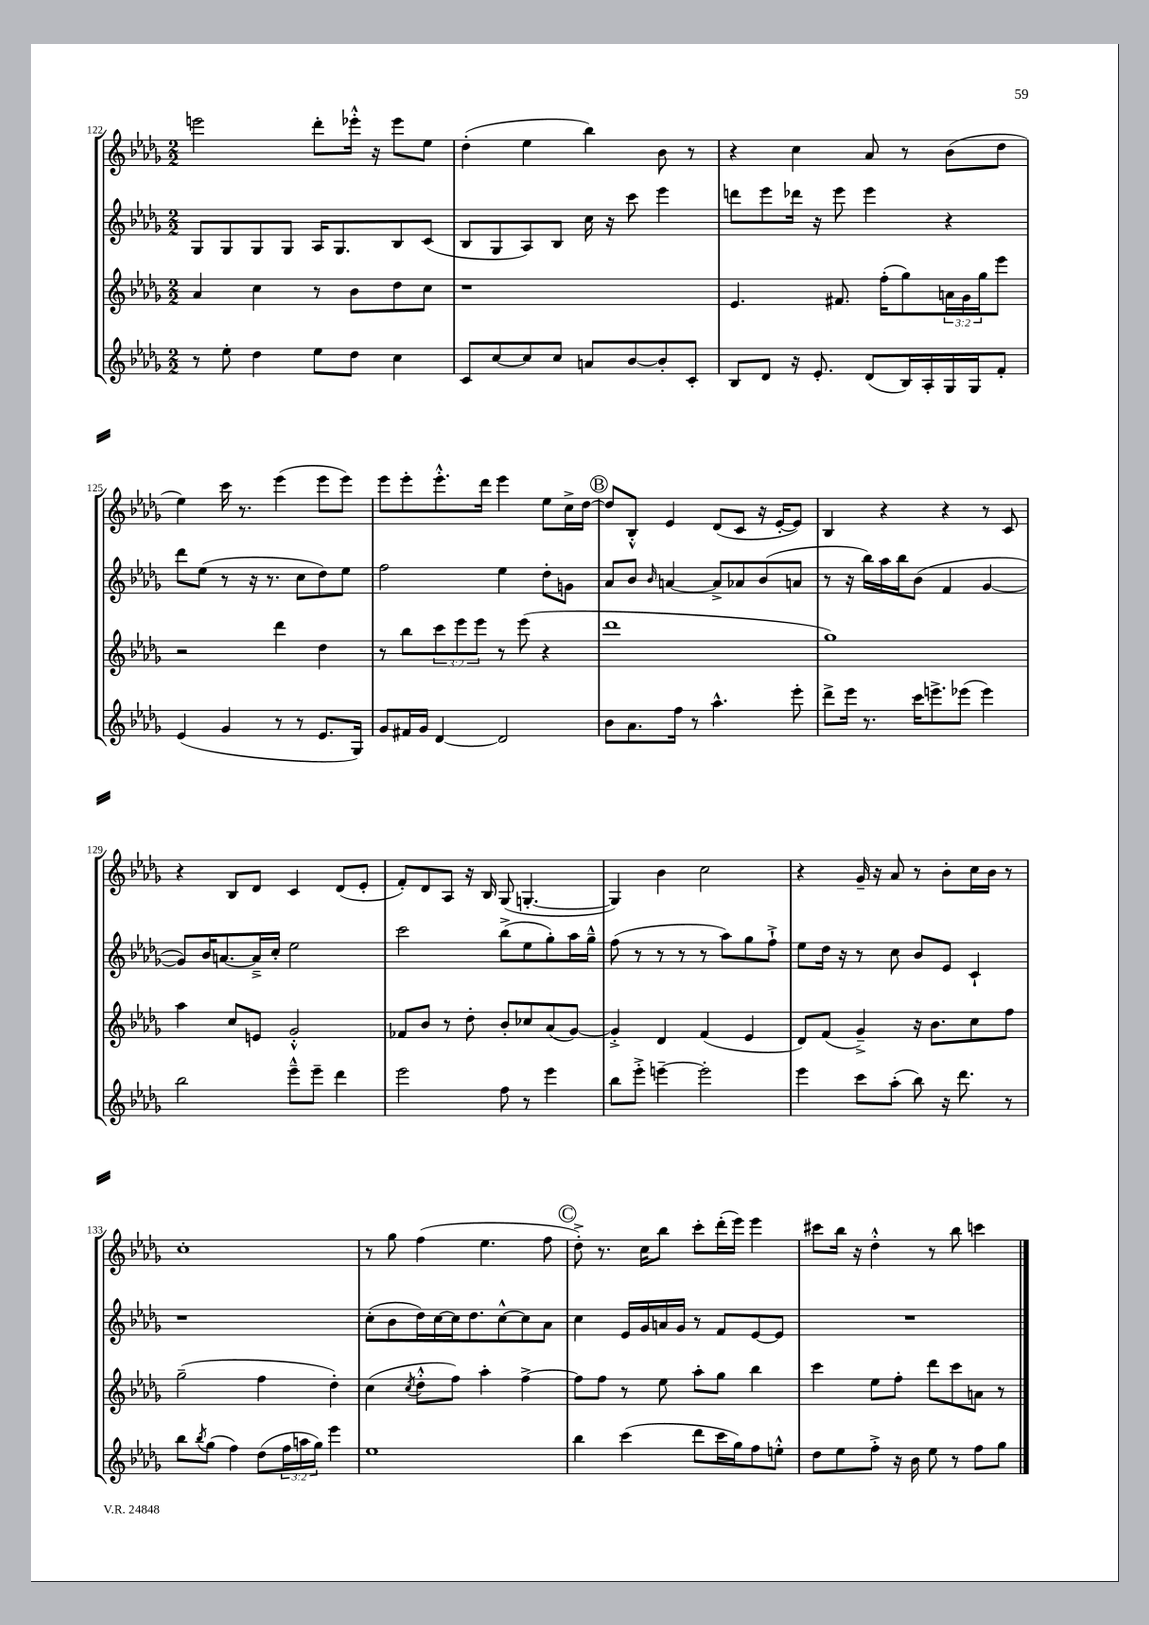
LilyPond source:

<<
\new StaffGroup <<
\new Staff = "s0" {
    \clef treble \key des \major \numericTimeSignature \time 2/2
    e'''2 des'''8-. ees'''16-.-^ r16 ees'''8 ees''8 |
    des''4-.( ees''4 bes''4) bes'8 r8 |
    r4 c''4 aes'8 r8 bes'8( des''8 |
    ees''4) c'''16 r8. ees'''4( ees'''8 ees'''8) |
    ees'''8 ees'''8-. ees'''8.-.-^ des'''16 ees'''4 ees''8 c''16-> des''16~ |
    \mark \markup { \circle "B" } des''8 bes8-.-^ ees'4 des'8( c'8 r16 ees'16~-. ees'8) |
    bes4 r4 r4 r8 c'8 |
    r4 bes8 des'8 c'4 des'8( ees'8-. |
    f'8-.) des'8 aes8 r16 bes16 ges8( g4.~-. |
    g4) bes'4 c''2 |
    r4 ges'16-- r16 aes'8 r8 bes'8-. c''16 bes'16 r8 |
    c''1-. |
    r8 ges''8 f''4( ees''4. f''8 |
    \mark \markup { \circle "C" } des''8-.->) r8. c''16 bes''8 c'''8-. des'''16-.( ees'''16) ees'''4 |
    cis'''8 bes''16 r16 des''4-.-^ r8 bes''8 c'''4 \bar "|." |
}
\new Staff = "s1" {
    \clef treble \key des \major \numericTimeSignature \time 2/2
    ges8 ges8 ges8 ges8 aes16 ges8. bes8 c'8( |
    bes8 ges8 aes8) bes8 c''16 r16 c'''8 ees'''4 |
    d'''8 ees'''8 des'''16 r16 ees'''8 ees'''4 r4 |
    des'''8 ees''8( r8 r16 r8. c''8 des''8) ees''8 |
    f''2 ees''4 des''8-. g'8 |
    \mark \markup { \circle "B" } aes'8 bes'8 \grace { bes'16 } a'4~ a'8-> aes'8 bes'8( a'8 |
    r8 r16 bes''16) aes''16 bes''16 bes'8( f'4 ges'4~ |
    ges'8) bes'16 a'8.~ a'16---> c''16-. ees''2 |
    c'''2 bes''8->( ees''8 ges''8-.) aes''16 ges''16---^ |
    f''8( r8 r8 r8 r8 aes''8) ges''8 f''8-!-> |
    ees''8 des''16 r16 r8 c''8 bes'8 ees'8 c'4-! |
    r1 |
    c''8-.( bes'8 des''16) c''16~ c''16 des''8. c''8~-^ c''8 aes'8 |
    \mark \markup { \circle "C" } c''4 ees'16 ges'16 a'16 ges'16 r8 f'8 ees'8~ ees'8 |
    R1 \bar "|." |
}
\new Staff = "s2" {
    \clef treble \key des \major \numericTimeSignature \time 2/2 \override Staff.TupletNumber.text = #tuplet-number::calc-fraction-text
    aes'4 c''4 r8 bes'8 des''8 c''8 |
    r1 |
    ees'4. fis'8. f''16-.( ges''8) \tuplet 3/2 { a'16 ges'16 ges''16 } ees'''8 |
    r2 des'''4 des''4 |
    r8 bes''8 \tuplet 3/2 { c'''8 ees'''8 ees'''8 } r8 ees'''8( r4 |
    \mark \markup { \circle "B" } des'''1 |
    ges''1) |
    aes''4 c''8 e'8 ges'2-.-^ |
    fes'8 bes'8 r8 des''8-. bes'8-. ces''8 aes'8( ges'8~) |
    ges'4-.-> des'4 f'4( ees'4 |
    des'8) f'8( ges'4--->) r16 bes'8. c''8 f''8 |
    ges''2--( f''4 des''4-.) |
    c''4( \acciaccatura { c''8 } des''8-.-^ f''8) aes''4-. f''4~-> |
    \mark \markup { \circle "C" } f''8 f''8 r8 ees''8 aes''8-. ges''8 bes''4 |
    c'''4 ees''8 f''8-. des'''8 c'''8 a'8 r8 \bar "|." |
}
\new Staff = "s3" {
    \clef treble \key des \major \numericTimeSignature \time 2/2 \override Staff.TupletNumber.text = #tuplet-number::calc-fraction-text
    r8 ees''8-. des''4 ees''8 des''8 c''4 |
    c'8 c''8~ c''8 c''8 a'8 bes'8~ bes'8-. c'8-. |
    bes8 des'8 r16 ees'8.-. des'8( bes16) aes16-. ges16 ges16 f'8-. |
    ees'4( ges'4 r8 r8 ees'8. ges16) |
    ges'8 fis'16 ges'16 des'4~ des'2 |
    \mark \markup { \circle "B" } bes'8 aes'8. f''16 r8 aes''4.-^ ees'''8-. |
    des'''8-> ees'''16 r8. c'''16 e'''8.-> ees'''8( ees'''4) |
    bes''2 ees'''8---^ ees'''8-- des'''4 |
    ees'''2 f''8 r8 ees'''4 |
    bes''8 ees'''8-.-> e'''4~-- e'''2-. |
    ees'''4 c'''8 aes''8-.( bes''8) r16 des'''8. r8 |
    bes''8 \acciaccatura { bes''8 } ges''8( f''4) des''8( \tuplet 3/2 { f''16 a''16 ges''16) } ees'''4 |
    ees''1 |
    \mark \markup { \circle "C" } bes''4 c'''4( des'''8 c'''16 ges''16) f''8 e''8-.-^ |
    des''8 ees''8 f''8-.-> r16 bes'16 ees''8 r8 f''8 ges''8 \bar "|." |
}
>>
>>
\layout { \context { \Score currentBarNumber = #122 } }
